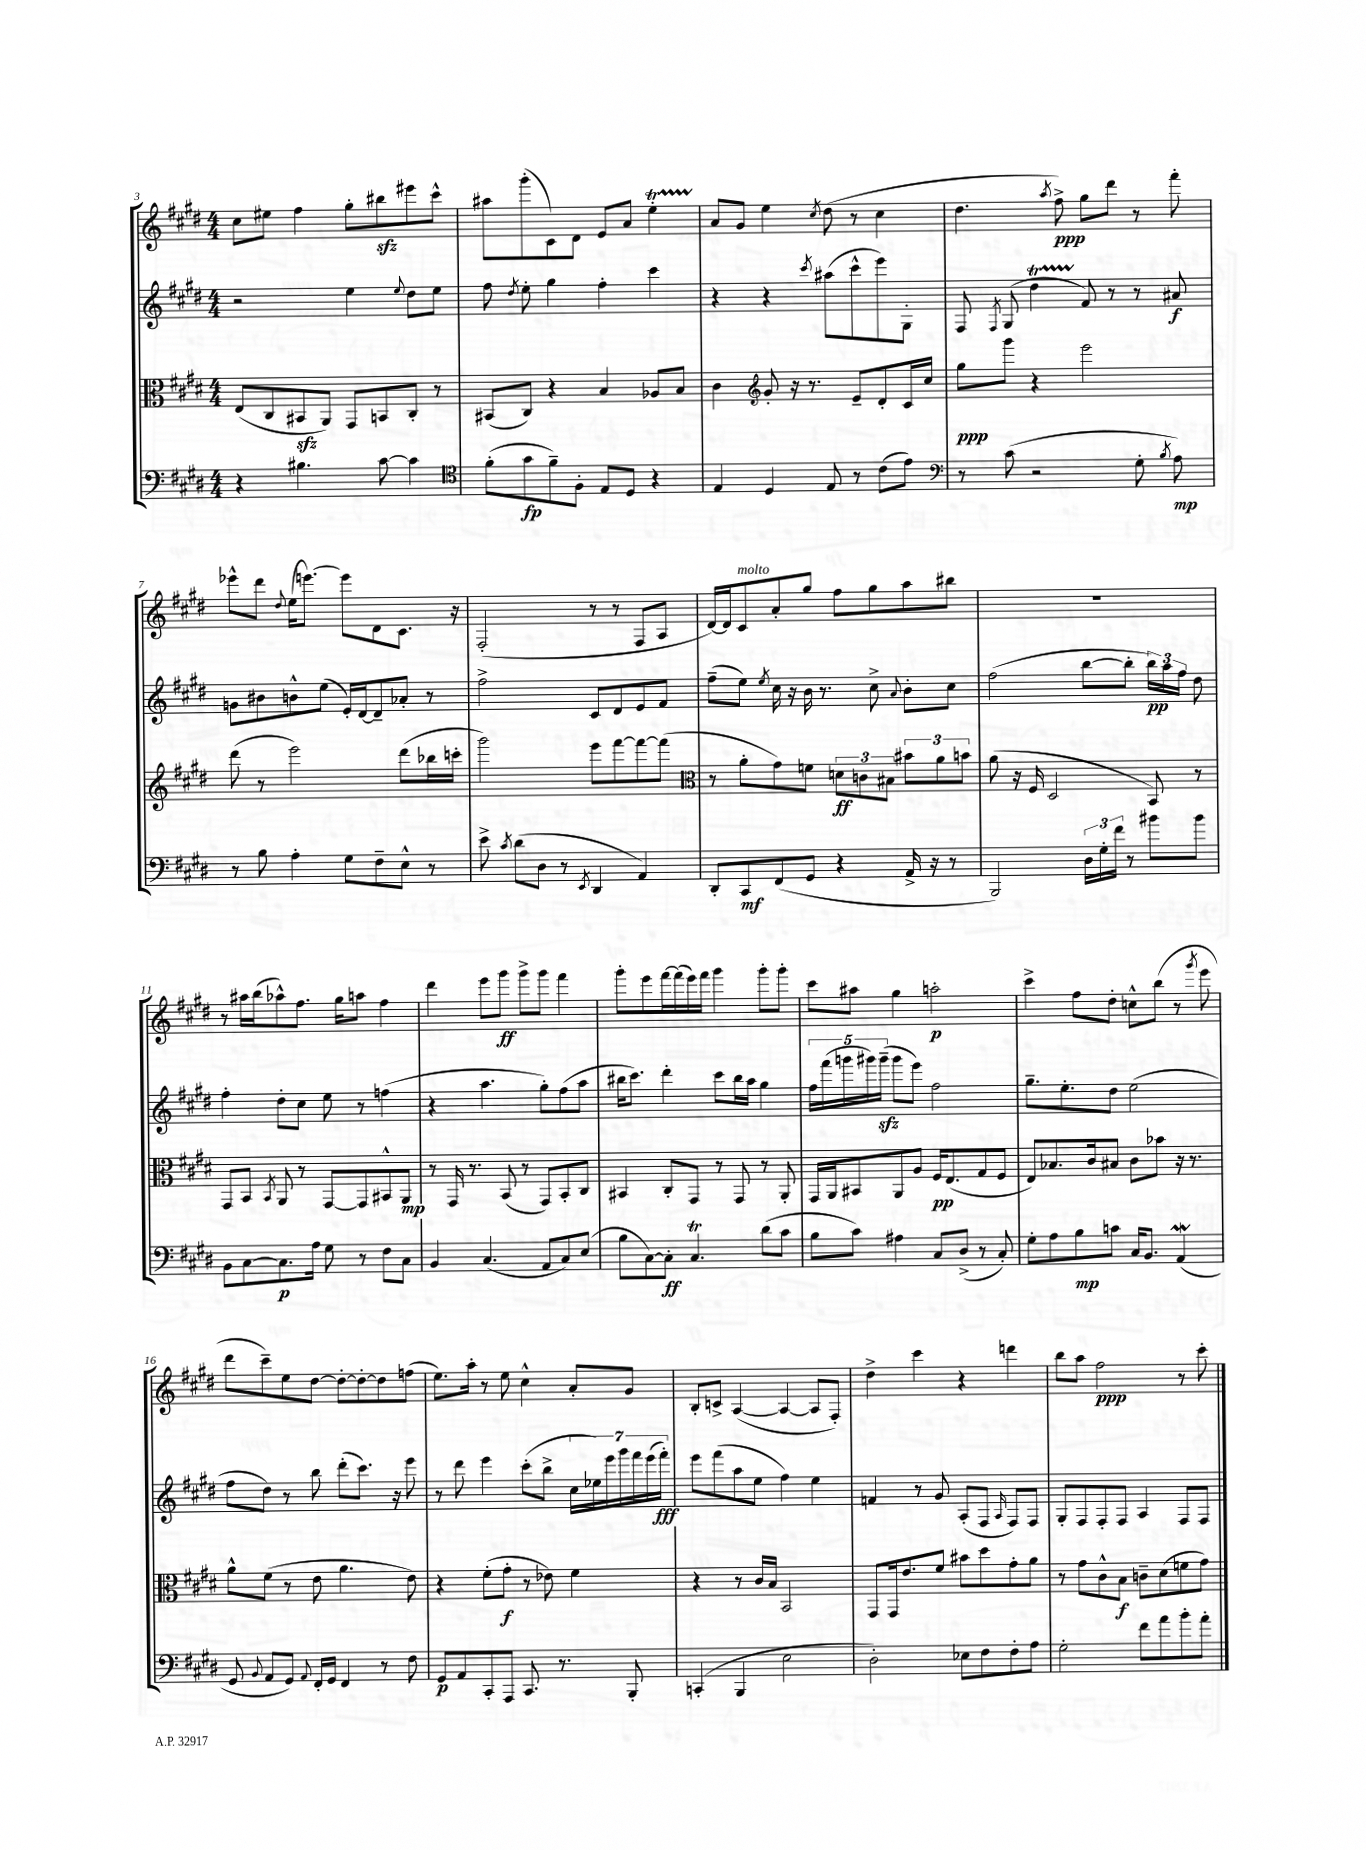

**kern	**kern	**kern	**kern
*staff4	*staff3	*staff2	*staff1
*clefF4	*clefC3	*clefG2	*clefG2
*k[f#c#g#d#]	*k[f#c#g#d#]	*k[f#c#g#d#]	*k[f#c#g#d#]
*M4/4	*M4/4	*M4/4	*M4/4
4r	(8E	2r	8cc#
.	8C#	.	8ee#
4.B#	8BB#	.	4ff#
.	8AA)	.	.
.	8GG#	4ee	8gg#'
[8c#	8BB	.	8bb#
.	.	8qqee	.
4c#]	8C#'	8dd#	8eee#
.	8r	8ee	8ccc#^^
=	=	=	=
*clefC4	*	*	*
(8f#'	(8BB#	8ff#	8aa#
.	.	8qdd#	.
8g#	8C#)	8ee'	(8ggg#'
8f#~)	4r	4gg#	8c#)
8F#'	.	.	8d#
8E	4B	4ff#'	8e
8D#	.	.	8a
4r	8A-	4ccc#	4ee'
.	8B	.	.
=	=	=	=
4E	4c#	4r	8a
.	.	.	8g#
*	*clefG2	*	*
4D#	8g#'	4r	4ee
.	16r	.	.
.	8.r	.	.
.	.	8qccc#	8qcc#
8E	.	(8aa#	(8dd#
8r	8e~	8ccc#^^	8r
(8c#	8d#'	8eee)	4cc#
8e)	16c#	8G#'	.
.	16cc#	.	.
=	=	=	=
*clefF4	*	*	*
8r	8gg#	8F#	4.dd#
.	.	8qF#	.
(8c#	8ggg#	(8G#	.
2r	4r	4dd#	.
.	.	.	8qaa
.	.	.	8ff#^)
.	2eee	8f#)	8gg#
.	.	8r	8ddd#
8G#'	.	8r	8r
8qB	.	.	.
8A)	.	8a#	8fff#'
=	=	=	=
8r	(8ddd#	8g	8eee-^^
8B	8r	8b#	8ddd#
.	.	.	8qqdd#
4A'	2eee)	8b^^	(16ee
.	.	.	[8.eee)
.	.	(8ee	.
8G#	.	16e')	8eee]
.	.	[16d#	.
8F#~	.	8d#~]	8d#
8E^^	(8ddd#	8a-'	8.c#
8r	16bb-	8r	.
.	16ccc'	.	16r
=	=	=	=
8e^	2ggg#)	2ff#^	(2F#'
8qc#	.	.	.
(8d#	.	.	.
8D#	.	.	.
8r	.	.	.
8qEE	.	.	.
4DD#	8eee	8c#	8r
.	[8fff#	8d#	8r
4AA)	8fff#_	8e	8F#
.	(8fff#]	8f#	8A
=	=	=	=
*	*clefC3	*	*
8DD#'	8r	(8ff#~	[16d#)
.	.	.	16d#]
8CC#	8a'	8ee)	8c#
.	.	8qee	.
(8FF#	8g#)	16cc#	8a'
.	.	16r	.
8GG#	8f	16b	8gg#
.	.	8.r	.
4r	12d	.	8ff#
.	12c	.	.
.	.	8cc#^	8gg#
.	12B#	.	.
.	.	8qqa	.
16AA^	12b#	8b'	8aa
16r	.	.	.
.	12a	.	.
8r	.	8cc#	8bb#
.	12b	.	.
=	=	=	=
2BBB)	(8a	(2ff#	1r
.	16r	.	.
.	16F#	.	.
.	2D#	.	.
24D#	.	[8bb	.
24G#'	.	.	.
24f#	.	.	.
8r	.	8bb']	.
8b#	8BB)	24bb)	.
.	.	24aa	.
.	.	24ff#	.
8b#	8r	8dd#	.
=	=	=	=
8BB	8GG#	4ff#'	8r
[8C#	8BB	.	16aa#
.	.	.	(16bb
.	8qBB	.	.
8.C#]	8AA	8dd#'	8aa-^^)
.	8r	8cc#	8.ff#
16A	.	.	.
8G#	[8GG#	8ee	.
.	.	.	16gg#
8r	8GG#]	8r	8aa
8F#	8BB#^^	(4ff	4ff#
8C#	8AA	.	.
=	=	=	=
4BB	8r	4r	4ddd#
.	16GG#	.	.
.	8.r	.	.
(4.C#	.	4.aa	8eee
.	(8BB	.	8ggg#
.	8r	.	8ggg#^
8AA	8GG#)	8gg#')	8ggg#
8C#)	8BB'	(8ff#	4fff#
(8E	8C#	8aa	.
=	=	=	=
8B	4BB#	16bb#	8ggg#'
.	.	8.ccc#)	.
[8C#)	.	.	8eee
8C#']	8C#'	4ddd#'	[16fff#
.	.	.	(16fff#]
4.C#	8GG#	.	16eee)
.	.	.	16fff#
.	8r	8ccc#	4ggg#
.	8GG#	16bb#	.
.	.	16aa	.
(8d#	8r	4gg#	8ggg#'
8c#	8AA'	.	8ggg#'
=	=	=	=
8B	16GG#	20ff#	8ccc#
.	.	(20fff#	.
.	16AA	.	.
.	.	20ggg	.
8c#)	8BB#	.	8aa#
.	.	20ggg#)	.
.	.	(20ggg#~	.
4A#	8AA	8ggg#	4gg#
.	8A	8eee)	.
8C#	16F#	2ff#	2aa'
.	(8.E	.	.
(8D#^	.	.	.
8r	8G#	.	.
8C#')	8F#	.	.
=	=	=	=
8G#'	8E)	8.gg#~	4ccc#^
8A	8.B-	.	.
.	.	8.ee'	.
8B	.	.	8ff#
.	16c#	.	.
8c	8B#	8dd#	8dd#'
16C#	8c#	(2ee	8cc^^
8.BB	.	.	.
.	8b-	.	(8bb
(4AA	16r	.	8r
.	8.r	.	.
.	.	.	8qggg#
.	.	.	8eee
=	=	=	=
8GG#	8a^^	8ff#	8ddd#
8qqBB	.	.	.
8AA	(8f#	8dd#)	8ccc#~)
8GG#)	8r	8r	8ee
8qqAA	.	.	.
16FF#'	8e	8bb	[8dd#
16GG#	.	.	.
4FF#	4.a	(8ddd#'	8dd#'_
.	.	8.ccc#)	8dd#'_
8r	.	.	8dd#]
.	.	16r	.
8F#	8e)	8eee	(8ff
=	=	=	=
8GG#	4r	8r	8.ee)
8AA	.	8ddd#	.
.	.	.	16aa'
8CC#'	(8f#'	4eee	8r
8AAA	8g#'	.	8ee
8.CC#	8r	(8ccc#'	4cc#^^
.	8e-)	8bb^	.
8.r	.	.	.
.	4f#	28cc#	8a'
.	.	28ee-)	.
.	.	28eee	.
.	.	28ggg#	.
8BBB'	.	.	8g#
.	.	28fff#	.
.	.	(28eee	.
.	.	28fff#')	.
=	=	=	=
(4CC'	4r	8eee	8B'
.	.	(8fff#	8c^
4BBB	8r	8aa	([4A
.	16c#	8ee	.
.	16B	.	.
2E	2BB	4ff#)	4A_
.	.	4ee	8A]
.	.	.	8F#')
=	=	=	=
2D#')	8GG#	4f	4dd#^
.	16GG#	.	.
.	8.e	.	.
.	.	8r	4ccc#
.	8f#	8g#	.
8E-	8b#	(8A'	4r
8F#	8dd#	8F#	.
.	.	16qqA	.
8F#'	8g#'	8F#)	4ddd
8A	8a	8F#	.
=	=	=	=
2G#'	8r	8G#'	8bb
.	8g#	8F#	8aa
.	8c#^^	8F#'	2ff#
.	8B	8F#	.
8f#	8c~	4A	.
8a	(8d#	.	.
8b'	8f	8F#	8r
8a'	8g#)	8F#	8ccc#'
==	==	==	==
*-	*-	*-	*-
